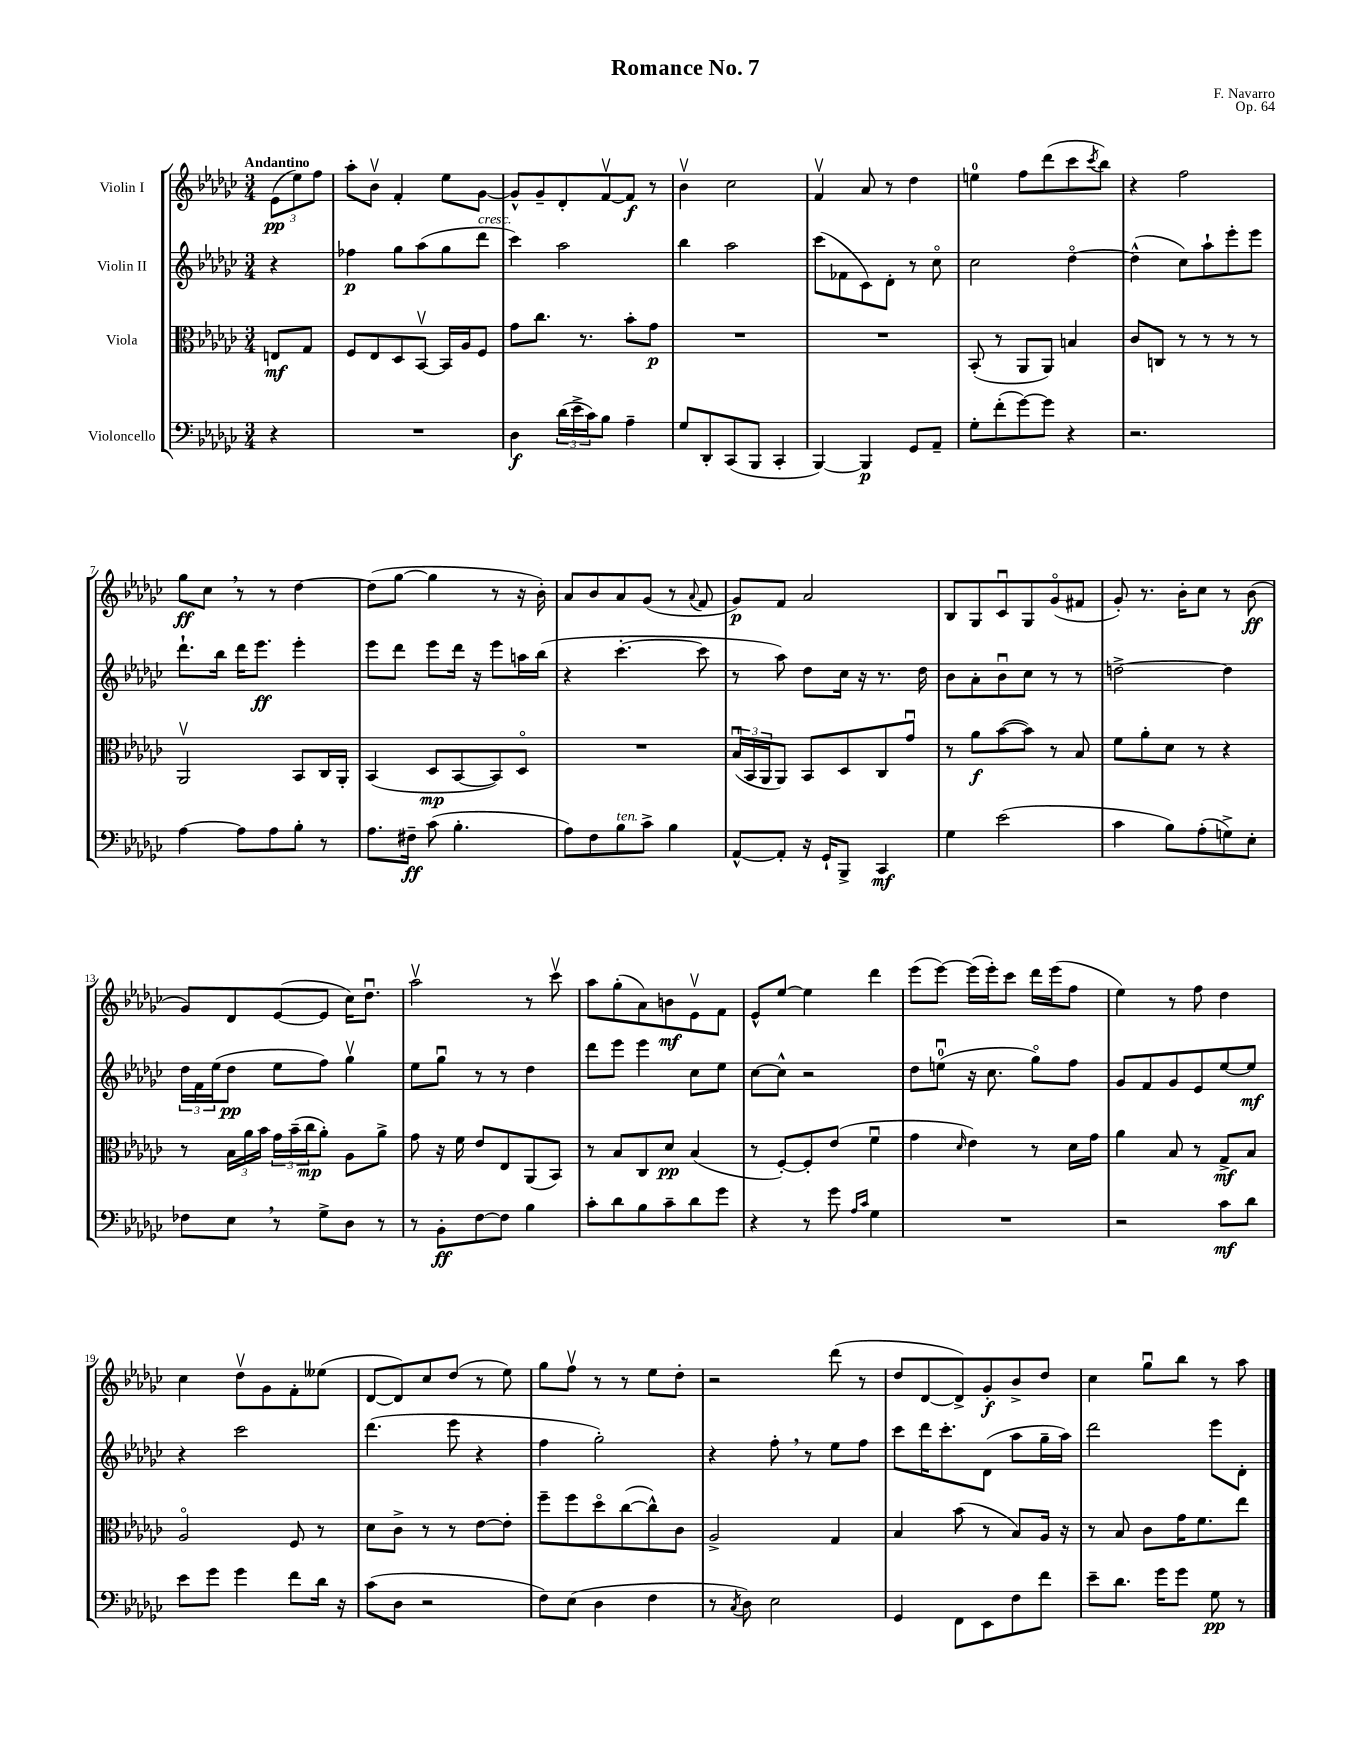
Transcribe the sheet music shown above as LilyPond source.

\header { title = "Romance No. 7" composer = "F. Navarro" opus = "Op. 64" }
<<
\new StaffGroup <<
\new Staff = "s0" \with { instrumentName = "Violin I" } {
    \clef treble \key ges \major \numericTimeSignature \time 3/4 \partial 4 \tempo "Andantino"
    \tuplet 3/2 { ees'8\pp( ees''8) f''8 } |
    aes''8-. bes'8\upbow f'4-. ees''8 ges'8~ |
    ges'8-^ ges'8-- des'8-. f'8~\upbow f'8\f r8 |
    bes'4\upbow ces''2 |
    f'4\upbow aes'8 r8 des''4 |
    e''4-0 f''8 des'''8( ces'''8 \acciaccatura { ces'''8 } bes''8) |
    r4 f''2 |
    ges''8\ff ces''8 \breathe r8 r8 des''4~ |
    des''8( ges''8~ ges''4 r8 r16 bes'16-.) |
    aes'8 bes'8 aes'8 ges'8( r8 \appoggiatura { aes'8 } f'8 |
    ges'8\p) f'8 aes'2 |
    bes8 ges8 ces'8\downbow ges8 ges'8\flageolet( fis'8 |
    ges'8-.) r8. bes'16-. ces''8 r8 bes'8\ff( |
    ges'8) des'8 ees'8~( ees'8 ces''16) des''8.\downbow |
    aes''2\upbow r8 ces'''8\upbow |
    aes''8 ges''8-.( aes'8) b'8\mf ees'8\upbow f'8 |
    ees'8-^ ees''8~ ees''4 des'''4 |
    ees'''8( ees'''8~) ees'''16( ees'''16-.) ces'''8 des'''16 ees'''16( f''8 |
    ees''4) r8 f''8 des''4 |
    ces''4 des''8\upbow ges'8 f'8-. eeses''8( |
    des'8~ des'8) ces''8 des''8( r8 ees''8) |
    ges''8 f''8\upbow r8 r8 ees''8 des''8-. |
    r2 des'''8( r8 |
    des''8 des'8~ des'8->) ges'8-.\f bes'8-> des''8 |
    ces''4 ges''8\downbow bes''8 r8 aes''8 \bar "|." |
}
\new Staff = "s1" \with { instrumentName = "Violin II" } {
    \clef treble \key ges \major \numericTimeSignature \time 3/4 \partial 4
    r4 |
    fes''4\p ges''8 aes''8( ges''8 des'''8^\markup { \italic "cresc." } |
    ces'''4) aes''2 |
    bes''4 aes''2 |
    ces'''8( fes'8 ces'8) des'8-. r8 ces''8\flageolet |
    ces''2 des''4~\flageolet |
    des''4-^( ces''8) aes''8-! ees'''8-. ees'''8 |
    des'''8.-! bes''16 des'''16 ees'''8.\ff ees'''4-. |
    ees'''8 des'''8 ees'''8 des'''16 r16 ees'''8 a''16 bes''16( |
    r4 ces'''4.~-. ces'''8 |
    r8 aes''8) des''8 ces''16 r16 r8. des''16 |
    bes'8 aes'8-. bes'8\downbow ces''8 r8 r8 |
    d''2~-> d''4 |
    \tuplet 3/2 { des''16 f'16 ees''16( } des''8\pp ees''8 f''8) ges''4\upbow |
    ees''8 ges''8\downbow r8 r8 des''4 |
    des'''8 ees'''8 ees'''4 ces''8 ees''8 |
    ces''8~ ces''8-^ r2 |
    des''8 e''8-0\downbow( r16 ces''8. ges''8\flageolet) f''8 |
    ges'8 f'8 ges'8 ees'8 ees''8~ ees''8\mf |
    r4 ces'''2 |
    des'''4.( ees'''8 r4 |
    f''4 ges''2-.) |
    r4 f''8-. \breathe r8 ees''8 f''8 |
    ces'''8 des'''16 ces'''8.-. des'8( aes''8 ges''16-- aes''16) |
    des'''2 ees'''8 des'8-. \bar "|." |
}
\new Staff = "s2" \with { instrumentName = "Viola" } {
    \clef alto \key ges \major \numericTimeSignature \time 3/4 \partial 4
    e8\mf ges8 |
    f8 ees8 des8 bes,8~\upbow bes,16 aes16 f8 |
    ges'8 ces''8. r8. bes'8-. ges'8\p |
    R2. |
    R2. |
    bes,8-.( r8 aes,8 aes,8) b4 |
    ces'8 c8 r8 r8 r8 r8 |
    aes,2\upbow bes,8 ces16 aes,16-. |
    bes,4( des8\mp bes,8~ bes,8) des8\flageolet |
    R2. |
    \tuplet 3/2 { bes16\downbow( bes,16 aes,16 } aes,8) bes,8 des8 ces8 ges'8\downbow |
    r8 aes'8\f bes'8~( bes'8) r8 bes8 |
    f'8 aes'8-. des'8 r8 r4 |
    r8 \tuplet 3/2 { bes16 aes'16 bes'16 } \tuplet 3/2 { ges'16 bes'16--( ces''16\mp } aes'8-.) aes8 aes'8-> |
    ges'8 r16 f'16 ees'8 ees8 aes,8( bes,8) |
    r8 bes8 ces8 des'8\pp bes4( |
    r8 f8~-.) f8-. ees'8( f'4\downbow |
    ges'4 \grace { des'16 } ees'4) r8 des'16 ges'16 |
    aes'4 bes8 r8 ges8->\mf bes8 |
    aes2\flageolet f8 r8 |
    des'8 ces'8-> r8 r8 ees'8~ ees'8-. |
    f''8-- f''8 des''8\flageolet ces''8~( ces''8-^) ces'8 |
    aes2-> ges4 |
    bes4 bes'8( r8 bes8) aes16 r16 |
    r8 bes8 ces'8 ges'16 f'8. ees''8 \bar "|." |
}
\new Staff = "s3" \with { instrumentName = "Violoncello" } {
    \clef bass \key ges \major \numericTimeSignature \time 3/4 \partial 4
    r4 |
    R2. |
    des4\f \tuplet 3/2 { des'16( ees'16-> ces'16) } bes8 aes4-- |
    ges8 des,8-. ces,8( bes,,8 ces,4-. |
    bes,,4~) bes,,4\p ges,8 aes,8-- |
    ges8-. f'8-.( ges'8~) ges'8 r4 |
    r2. |
    aes4~ aes8 aes8 bes8-. r8 |
    aes8. fis16--\ff ces'8( bes4.-. |
    aes8) f8 bes8^\markup { \italic "ten." } ces'8-> bes4 |
    aes,8~-^ aes,8-. r16 ges,16-! bes,,8-> ces,4\mf |
    ges4 ees'2( |
    ces'4 bes8) aes8-.( g8->) ees8-. |
    fes8 ees8 \breathe r8 ges8-> des8 r8 |
    r8 bes,8-.\ff f8~ f8 bes4 |
    ces'8-. des'8 bes8 ces'8-- des'8 ges'8 |
    r4 r8 ges'8 \grace { aes16 ces'16 } ges4 |
    R2. |
    r2 ces'8\mf des'8 |
    ees'8 ges'8 ges'4 f'8 des'16 r16 |
    ces'8( des8 r2 |
    f8) ees8( des4 f4 |
    r8 \acciaccatura { ces8 } des8) ees2 |
    ges,4 f,8 ees,8 f8 f'8 |
    ees'8-- des'8. ges'16 ges'8 ges8\pp r8 \bar "|." |
}
>>
>>
